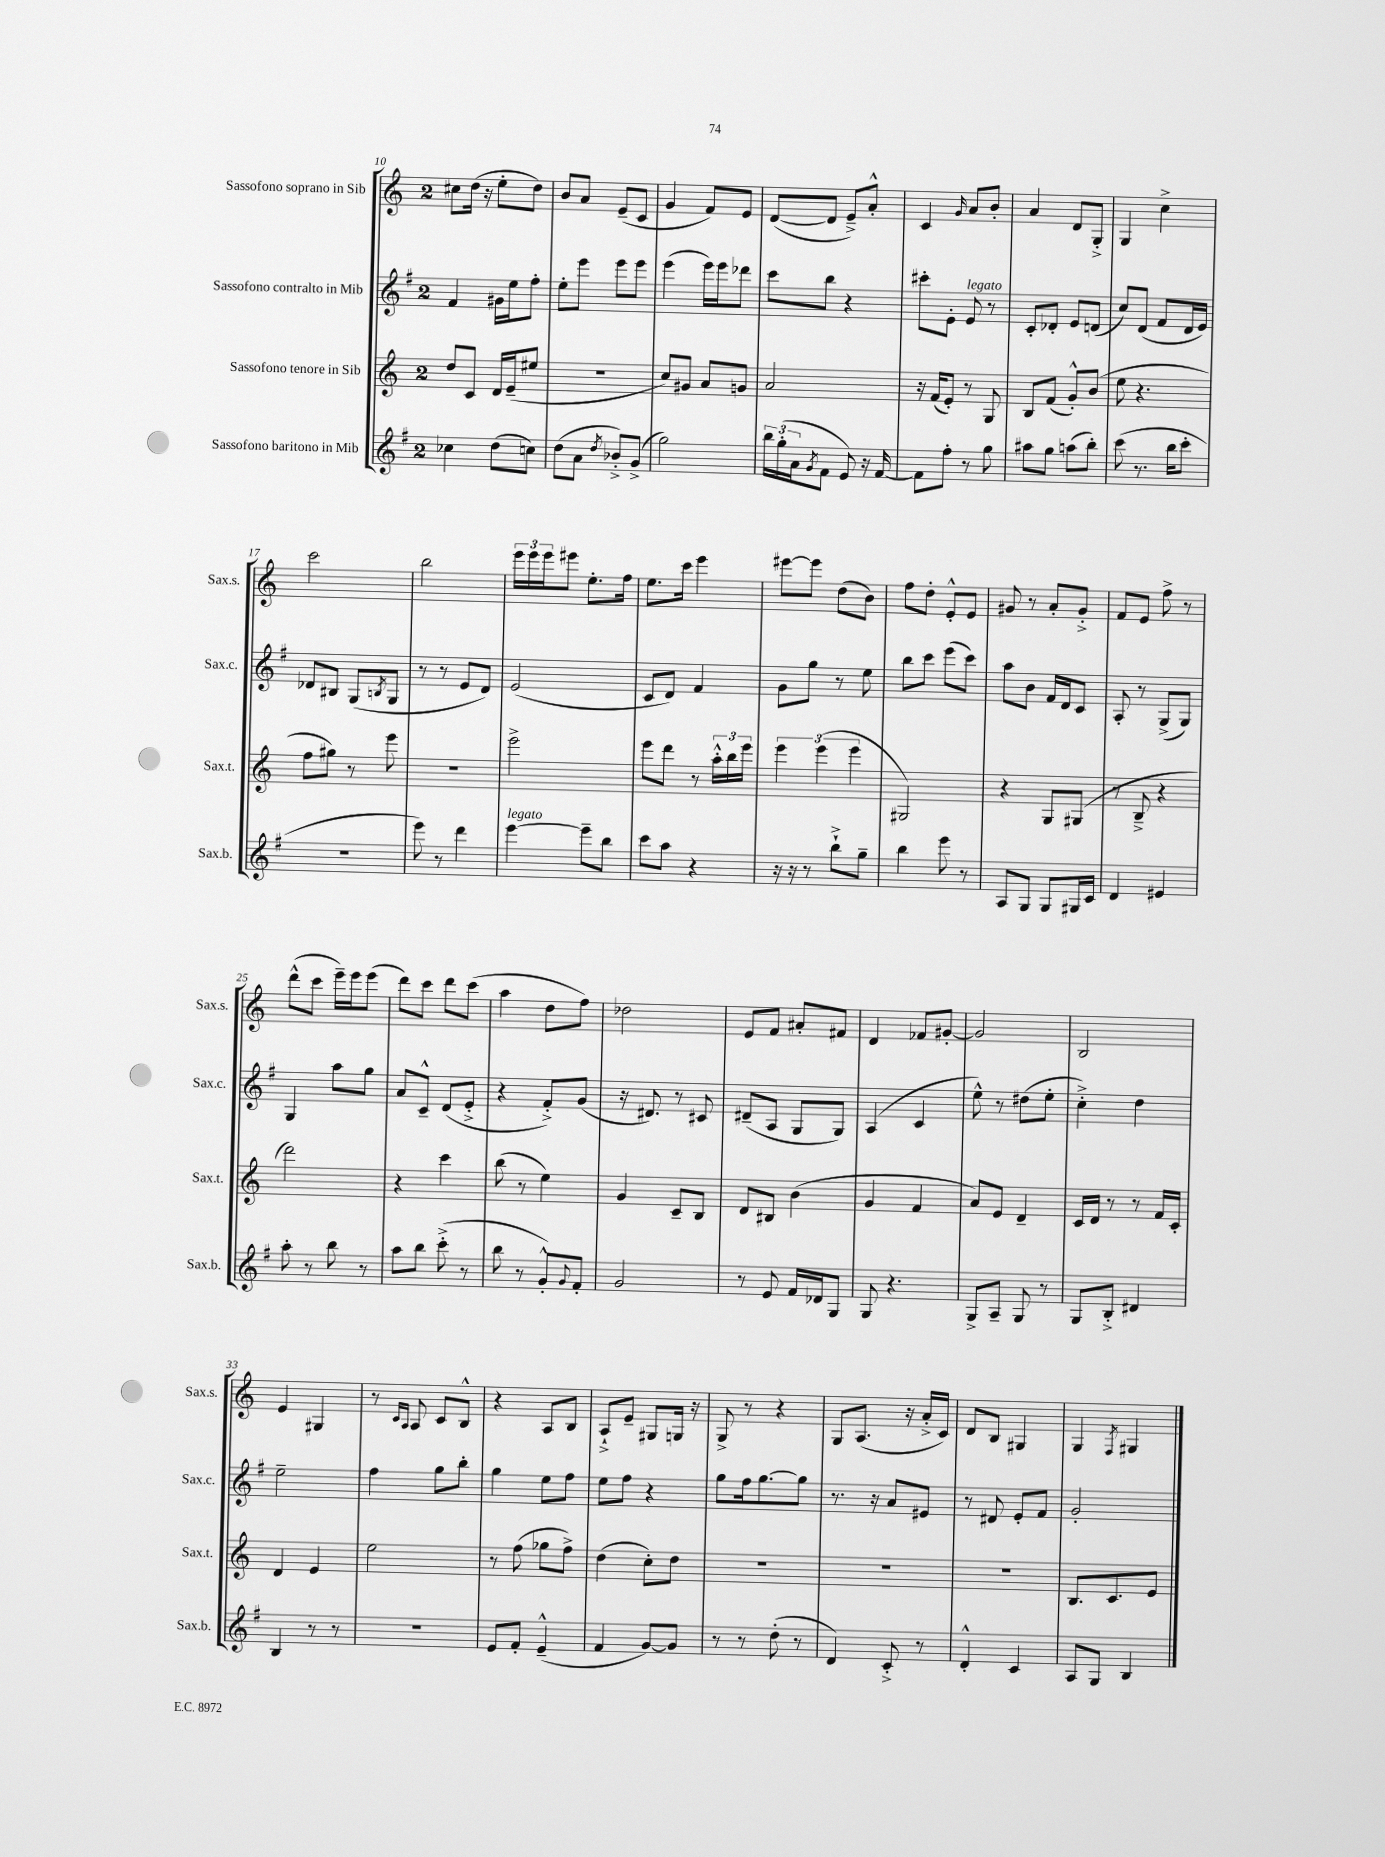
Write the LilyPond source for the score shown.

<<
\new StaffGroup <<
\new Staff = "s0" \with { instrumentName = "Sassofono soprano in Sib" shortInstrumentName = "Sax.s." } {
    \clef treble \key c \major \once \override Staff.TimeSignature.style = #'single-digit \time 2/4
    cis''8 d''16( r16 e''8-. d''8) |
    b'8 a'8 e'8--( c'8 |
    g'4 f'8) e'8 |
    d'8~( d'8 e'8--->) a'8-.-^ |
    c'4 \grace { g'16 } a'8 b'8-. |
    a'4 d'8 g8-.-> |
    g4 c''4-> |
    c'''2 |
    b''2 |
    \tuplet 3/2 { e'''16 e'''16 e'''16 } eis'''8 e''8.-. f''16 |
    e''8. c'''16 e'''4 |
    eis'''8~ eis'''8 d''8( b'8) |
    f''8 d''8-. e'8-.-^ e'8 |
    gis'8 r8 a'8-. gis'8-.-> |
    f'8 e'8 f''8-> r8 |
    d'''8-^( c'''8 e'''16--) e'''16 e'''8( |
    d'''8) c'''8 d'''8 c'''8( |
    a''4 d''8 f''8) |
    des''2 |
    e'8 f'8 ais'8-. fis'8 |
    d'4 fes'8 gis'8~-. |
    gis'2 |
    b2 |
    e'4 gis4 |
    r8 \grace { c'16 a16 } a8 c'8 b8-^ |
    r4 a8 b8 |
    a8-!-> e'8-- gis8 g16 r16 |
    g8-> r8 r4 |
    g8 a8.( r16 a'16-.-> c'16) |
    d'8 b8 gis4 |
    g4 \acciaccatura { f8 } gis4 \bar "|." |
}
\new Staff = "s1" \with { instrumentName = "Sassofono contralto in Mib" shortInstrumentName = "Sax.c." } {
    \clef treble \key g \major \once \override Staff.TimeSignature.style = #'single-digit \time 2/4
    fis'4 gis'16 e''16 fis''8-. |
    e''8-. e'''8 e'''8 e'''8 |
    e'''4( e'''16) e'''16 des'''8 |
    c'''8 b''8 r4 |
    cis'''8-. e'8-. e'8^\markup { \italic "legato" } r8 |
    c'8-. des'8-. e'8 d'8( |
    c''8) d'8( fis'8 d'16 e'16) |
    des'8 bis8 g8( \acciaccatura { b8 } g8 |
    r8 r8 e'8 d'8) |
    e'2( |
    c'8 d'8) fis'4 |
    g'8 g''8 r8 e''8 |
    b''8 c'''8 e'''8( c'''8) |
    a''8 b'8 fis'16 d'16 c'8 |
    a8-. r8 g8->( g8) |
    g4 a''8 g''8 |
    a'8 c'8---^ d'8( e'8-.-> |
    r4 fis'8-.->) g'8( |
    r16 dis'8.) r8 cis'8 |
    dis'8--( a8 g8 g8) |
    a4( c'4 |
    e''8-^) r8 dis''8( e''8-. |
    c''4-.->) d''4 |
    e''2-- |
    fis''4 g''8 b''8-. |
    g''4 e''8 fis''8 |
    e''8 fis''8 r4 |
    g''8 fis''16 g''8.~ g''8 |
    r8. r16 a'8 eis'8 |
    r8 dis'8 e'8-. fis'8 |
    g'2-. \bar "|." |
}
\new Staff = "s2" \with { instrumentName = "Sassofono tenore in Sib" shortInstrumentName = "Sax.t." } {
    \clef treble \key c \major \once \override Staff.TimeSignature.style = #'single-digit \time 2/4
    d''8 c'8 d'16 e'16--( eis''8 |
    R2 |
    c''8) gis'8 a'8 g'8 |
    a'2 |
    r16 f'16( e'8-.) r8 g8 |
    b8 f'8( g'8-.-^) b'8( |
    e''8 r4. |
    f''8 gis''8) r8 e'''8 |
    r2 |
    e'''2-> |
    e'''8 d'''8 r8 \tuplet 3/2 { a''16-.-^ b''16 e'''16 } |
    \tuplet 3/2 { e'''4 e'''4( e'''4 } |
    gis2) |
    r4 g8 gis8( |
    r8 b8---> r4 |
    d'''2) |
    r4 c'''4 |
    b''8( r8 e''4) |
    g'4 c'8-- b8 |
    d'8 bis8 b'4( |
    g'4 f'4 |
    a'8) e'8 d'4-- |
    c'16 d'16 r8 r8 f'16 c'16-. |
    d'4 e'4 |
    e''2 |
    r8 f''8( ges''8 f''8->) |
    d''4( c''8-.) d''8 |
    R2 |
    R2 |
    R2 |
    b8. c'8. e'8 \bar "|." |
}
\new Staff = "s3" \with { instrumentName = "Sassofono baritono in Mib" shortInstrumentName = "Sax.b." } {
    \clef treble \key g \major \once \override Staff.TimeSignature.style = #'single-digit \time 2/4
    ces''4 d''8( c''8) |
    d''8( a'8 \acciaccatura { d''8 } bes'8-.->) g'8->( |
    g''2) |
    \tuplet 3/2 { b''16 g''16-.( a'16 } \acciaccatura { g'8 } fis'8 e'8) r16 fis'16~ |
    fis'8 fis''8-. r8 g''8 |
    ais''8 g''8 a''8( b''8-.) |
    c'''8( r8. b''16 c'''8-. |
    R2 |
    e'''8) r8 d'''4 |
    e'''4~^\markup { \italic "legato" } e'''8-- b''8 |
    c'''8 a''8 r4 |
    r16 r16 r8 b''8-!-> g''8-- |
    b''4 e'''8 r8 |
    a8 g8 g8 gis16 c'16 |
    d'4 eis'4 |
    a''8-. r8 b''8 r8 |
    a''8 b''8 c'''8-.->( r8 |
    b''8 r8 g'8-.-^) \appoggiatura { g'8 } fis'8-. |
    g'2 |
    r8 e'8 fis'16 des'16 g8 |
    g8 r4. |
    g8-> a8-- g8 r8 |
    g8 b8-.-> dis'4 |
    b4 r8 r8 |
    R2 |
    e'8 fis'8-. e'4---^( |
    fis'4 g'8~) g'8 |
    r8 r8 d''8-.( r8 |
    d'4) c'8-.-> r8 |
    d'4-.-^ c'4 |
    a8 g8 b4 \bar "|." |
}
>>
>>
\layout { \context { \Score currentBarNumber = #10 } }
